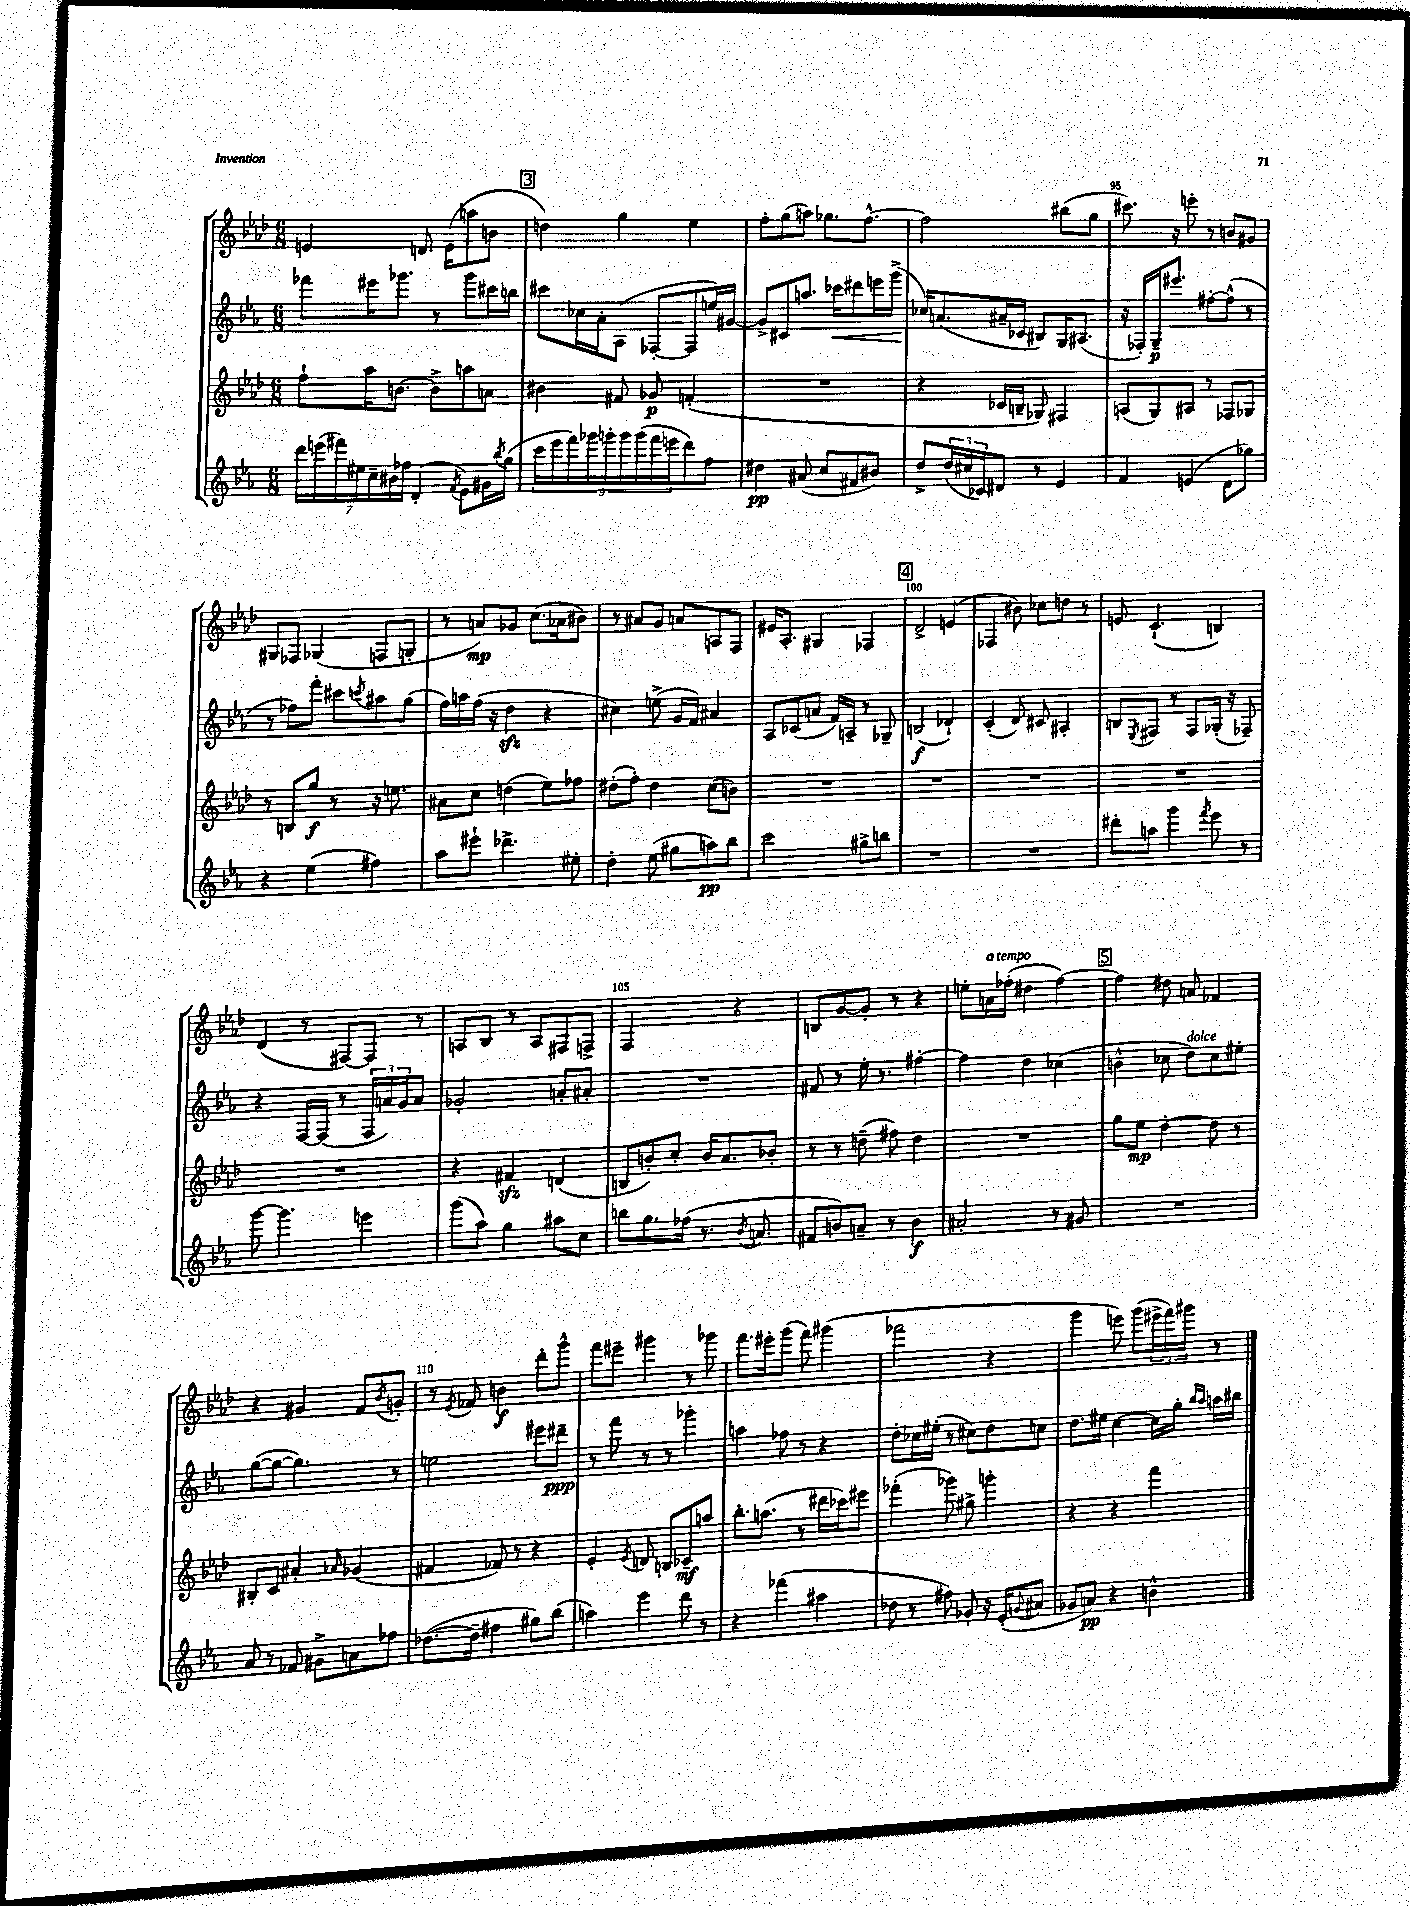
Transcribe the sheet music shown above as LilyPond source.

<<
\new StaffGroup <<
\new Staff = "s0" {
    \clef treble \key aes \major \numericTimeSignature \time 6/8
    e'4 d'8. e'16( a''8 b'8 |
    \mark \markup { \box "3" } d''4) g''4 ees''4 |
    f''8-. g''8( a''8) ges''8. f''8.~-^ |
    f''2 bis''8( g''8 |
    cis'''8.) r16 e'''8-. r8 b'8 gis'8 |
    gis8 fes8 ges4( f8 g8-. |
    r8 a'8\mp) ges'8 c''8.( aes'16 bis'8) |
    r8 ais'8 g'8 a'8 a8 f8 |
    eis'16 aes8.-. gis4 fes4 |
    \mark \markup { \box "4" } des'2-> e'4( |
    fes4 bis'8) ces''8 d''8 r8 |
    e'8 c'4.-!( b4) |
    des'4( r8 fis8~) fis8 r8 |
    a8 bes8 r8 a8 fis8 f8-> |
    f2 r4 |
    b8 g'8~ g'8-. r8 r4 |
    e''8-. a'16^\markup { \italic "a tempo" } fes''16-.( dis''4 fes''4~) |
    \mark \markup { \box "5" } fes''4 dis''8 a'8 fes'4 |
    r4 gis'4 f'8 \acciaccatura { bes'8 } g'8-. |
    r8 \acciaccatura { ees'8 } fes'8 b'4\f des'''8-. g'''8-^ |
    f'''8 eis'''8-- gis'''4 r8 ges'''8 |
    f'''8. eis'''16-. g'''8( f'''8) gis'''4( |
    fes'''2 r4 |
    g'''4 e'''8) g'''8( \tuplet 3/2 { eis'''16-> f'''16) gis'''16 } r8 \bar "|." |
}
\new Staff = "s1" {
    \clef treble \key ees \major \numericTimeSignature \time 6/8
    fes'''8 eis'''16 ges'''8. r8 ges'''8 cis'''16 b''16 |
    \mark \markup { \box "3" } cis'''8 ces''16 aes'16-. aes8( fes8~-. fes8 e''16) gis'16~ |
    gis'8-> cis'8 a''8. ces'''16\< dis'''8 e'''16 g'''16->( |
    ces''16\!) a'8.( ais'16-- ces'16 bis8) g16 ais8.( |
    r16 fes16-.) g16--\p eis'''8. fis''8~-. fis''8-^( r8 |
    r8 fes''8) f'''8-. cis'''8 \acciaccatura { c'''8 } ais''8 g''8( |
    f''16) a''16 f''16( r16 d''4\sfz r4 |
    cis''4) e''8->( g'16 f'16) ais'4 |
    aes8 ces'8( a'8 f'16) a16-- r8 ges8-- |
    \mark \markup { \box "4" } b2\f( des'4-!) |
    c'4-.( d'8) cis'8 ais4-. |
    b8 \acciaccatura { ees8 } fis8 r8 fis8 ges16-.( r16 fes8--) |
    r4 f16~ f16( r8 \tuplet 3/2 { f16 a'16) g'16 } a'8 |
    ges'2-. a'8-. ais'8-. |
    R2. |
    fis'8 r8 ees''16-. r8. fis''4~-. |
    fis''4 d''4 ces''4( |
    \mark \markup { \box "5" } b'4-^ ces''8 d''8^\markup { \italic "dolce" }) ces''8 eis''8-. |
    g''8~( g''8~ g''4.) r8 |
    e''2 eis'''8 dis'''8--\ppp |
    r8 f'''8 r8 r8 ges'''4-. |
    a''4 fes''8 r8 r4 |
    d''8-. ces''16 eis''16-.( r8 cis''8) d''8 c''8 |
    d''8. eis''16 c''4~ c''16 g''16-. \grace { bes''16 aes''16 } a''16 bis''16 \bar "|." |
}
\new Staff = "s2" {
    \clef treble \key aes \major \numericTimeSignature \time 6/8
    f''8-! aes''16 b'8.~ b'8-> a''8 a'8 |
    \mark \markup { \box "3" } bis'4 fis'8 ges'8\p f'4-.( |
    R2. |
    r4 ces'16 b16-- ges8) fis4 |
    a8( g8) ais8 r8 fes8 ges8 |
    r8 b8 g''8\f r8 r16 e''8. |
    ais'8 c''8 d''4( ees''8) fes''8 |
    dis''8-.( f''8-.) dis''4 c''8( b'8) |
    R2. |
    \mark \markup { \box "4" } R2. |
    R2. |
    R2. |
    R2. |
    r4 fis'4\sfz d'4( |
    b8 b'8-.) c''8-. b'16 aes'8. bes'8-. |
    r8 r8 d''8--( fis''8) d''4 |
    R2. |
    \mark \markup { \box "5" } g''8 ees''8\mp des''4~-. des''8 r8 |
    bis8-. c'8 ais'4-. \grace { aes'16 } ges'4( |
    fis'4 fes'8) r8 r4 |
    ees'4-. \acciaccatura { ees'8 } d'8 b8 ces'8--\mf a''8 |
    bes''8.-. a''8.( r8 dis'''16 ces'''16) eis'''8 |
    fes'''4-.( ges'''8) gis''8-> g'''4-. |
    r4 r4 f'''4 \bar "|." |
}
\new Staff = "s3" {
    \clef treble \key ees \major \numericTimeSignature \time 6/8
    \tuplet 7/4 { d'''16 e'''16( fis'''16) eis''16 c''16-- bis'16 fes''16 } d'4-.( \acciaccatura { f'8 } ees'8) gis'16 \acciaccatura { bes''8 } g''16( |
    \mark \markup { \box "3" } \tuplet 9/8 { c'''16 ees'''16 f'''16) ges'''16 g'''16-. g'''16 g'''16( f'''16 e'''16 } d'''8) f''8 |
    dis''4\pp ais'8( c''8 fis'8 bis'8) |
    d''8-> \tuplet 3/2 { d''16( cis''16 ces'16) } dis'8 r8 ees'4 |
    f'4 e'4( d'8 ges''8) |
    r4 ees''4( fis''4) |
    aes''8 eis'''8-! des'''4.-> eis''8-. |
    d''4-. ees''8( gis''8 a''8\pp) bes''8 |
    c'''2 gis''8-> b''8 |
    \mark \markup { \box "4" } R2. |
    R2. |
    dis'''8-. a''8 g'''4 \acciaccatura { f'''8 } ees'''8 r8 |
    g'''8~ g'''4. e'''4 |
    g'''8( aes''8) g''4 ais''8 c''8 |
    b''8 g''8. fes''16( r8. \acciaccatura { bes'8 } a'8. |
    fis'8 b'8) a'8-- r8 b'4\f |
    ais'2-. r8 gis'8 |
    \mark \markup { \box "5" } R2. |
    aes'8 r8 fes'8 gis'8-> a'8 fes''8 |
    des''8.~( des''16-- fis''4 gis''8) bes''8( |
    a''4) ees'''4 d'''8 r8 |
    r4 fes'''4( ais''4 |
    des''8 r8 fis''8) ges'8-. r16 ees'16-.( \appoggiatura { g'8 } ais'8 |
    ges'8 a'8\pp) r4 b'4-^ \bar "|." |
}
>>
>>
\layout { \context { \Score currentBarNumber = #91 \override BarNumber.break-visibility = ##(#f #t #t) barNumberVisibility = #(every-nth-bar-number-visible 5) } }
